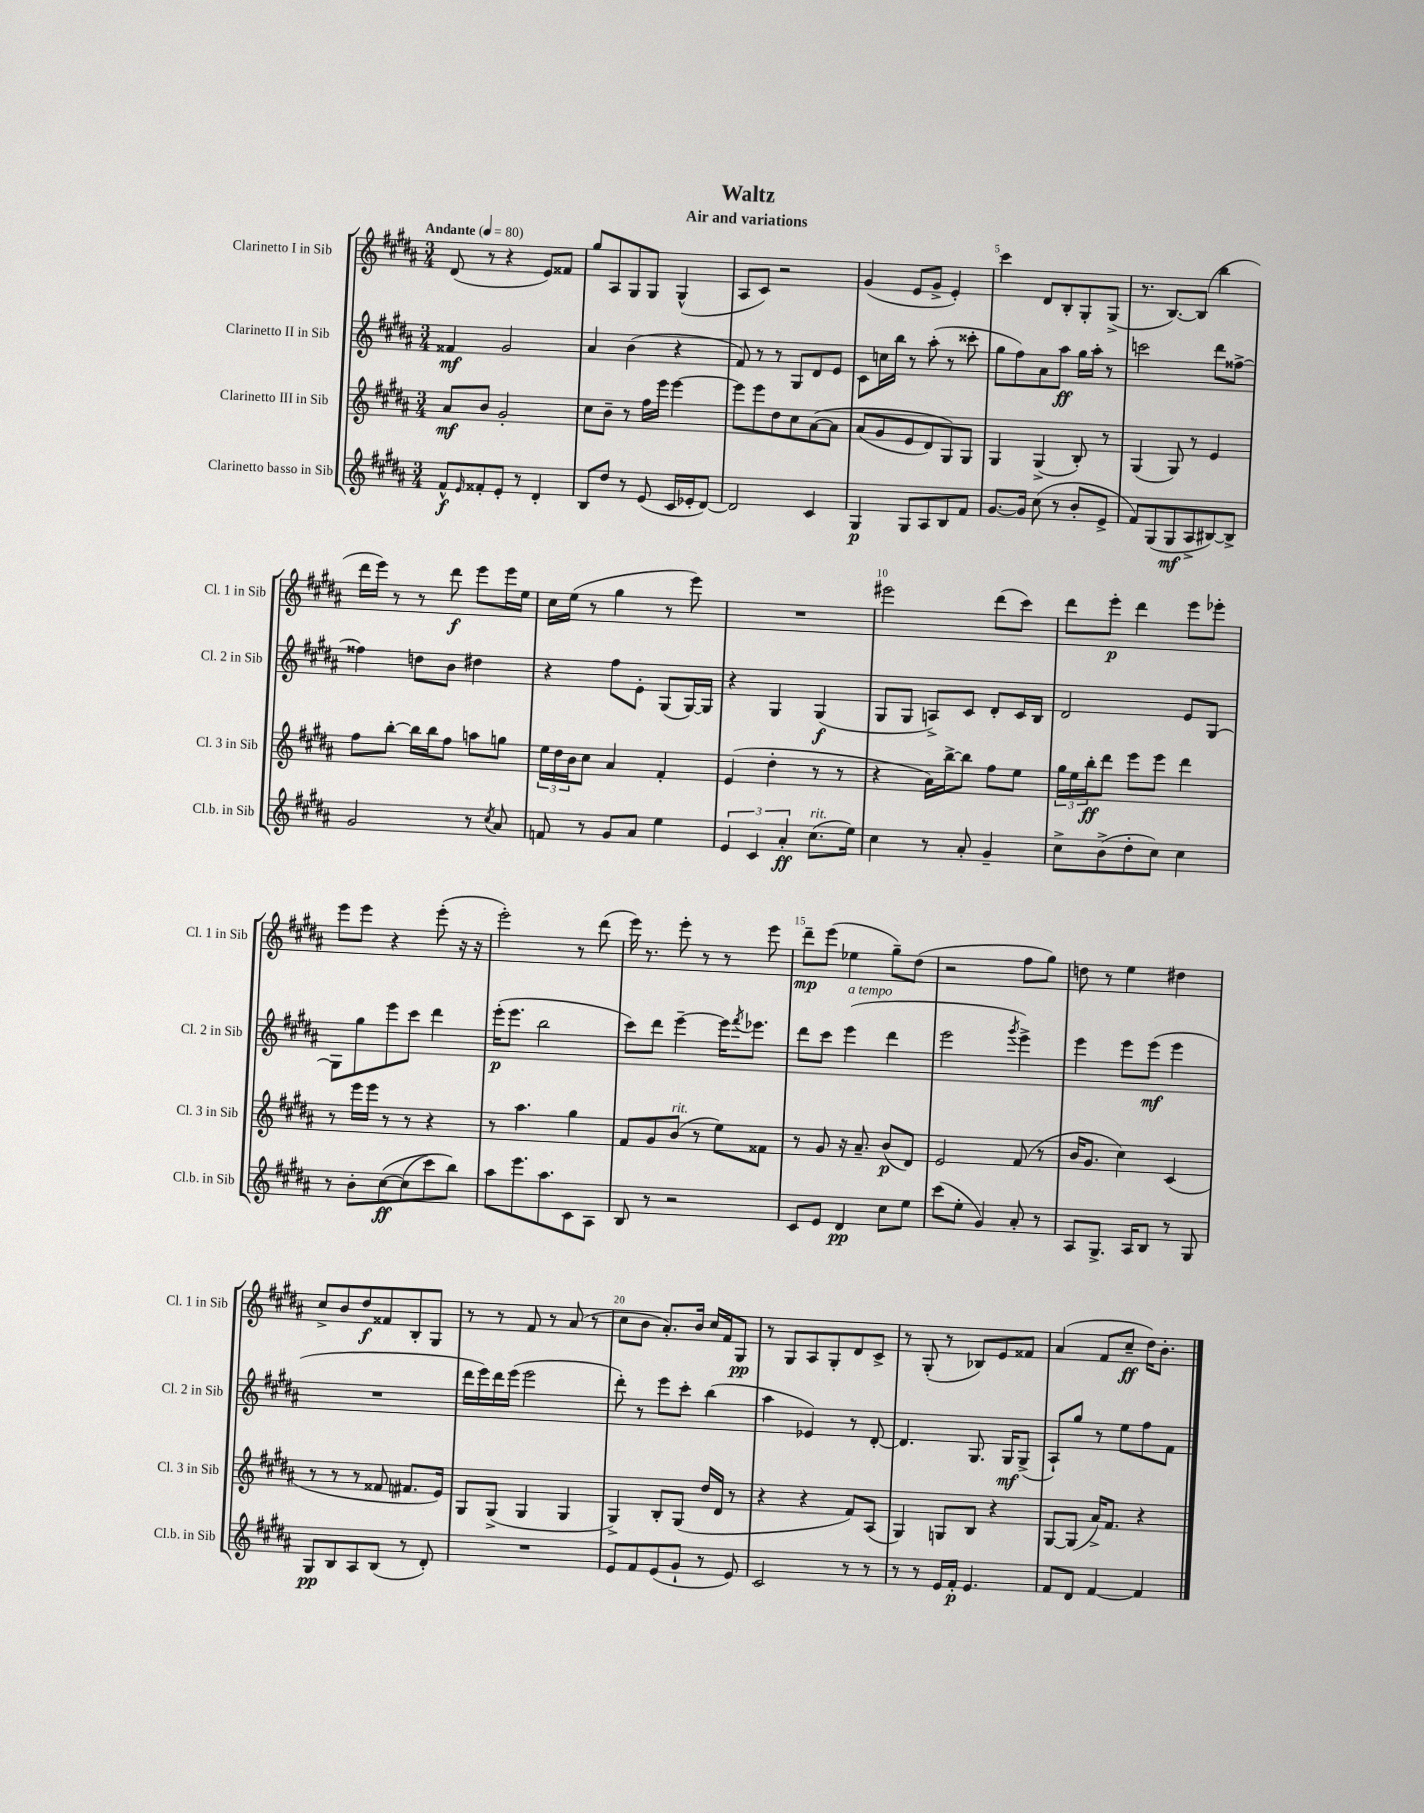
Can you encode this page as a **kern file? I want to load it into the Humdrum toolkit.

**kern	**kern	**kern	**kern
*staff4	*staff3	*staff2	*staff1
*clefG2	*clefG2	*clefG2	*clefG2
*k[f#c#g#d#a#]	*k[f#c#g#d#a#]	*k[f#c#g#d#a#]	*k[f#c#g#d#a#]
*M3/4	*M3/4	*M3/4	*M3/4
*MM80	*MM80	*MM80	*MM80
8f#^^	8a#	4f##	(8d#
16qqe	.	.	.
8f##'	8b	.	8r
8e'	2g#'	2g#	4r
8r	.	.	.
4d#'	.	.	8e)
.	.	.	8f##
=	=	=	=
8B	8cc#	4a#	8gg#
8dd#	8b~	.	8A#
8r	8r	(4b	8G#
(8e	16ff#	.	8G#
.	16eee	.	.
16c#	[4eee	4r	(4G#^^
16e-'	.	.	.
[8d#)	.	.	.
=	=	=	=
2d#]	8eee]	8f#)	8A#
.	8eee	8r	8c#)
.	8dd#	8r	2r
.	8cc#	8G#	.
4c#	&([8a#	8d#	.
.	8a#]	8e	.
=	=	=	=
4G#	(8a#	8c#	(4g#
.	8g#	16cc	.
.	.	16bb	.
8G#	8e	8r	8e
8A#	8d#)	(8aa#'	8g#^
8B	8G#&)	8r	4e')
8f#	8G#	8ccc##'	.
=	=	=	=
[8.g#	4G#	8gg#	4ccc#
.	.	8ff#)	.
16g#]	.	.	.
(8cc#	(4G#^	8a#	8d#
8r	.	8aa#	8B'
8b'	8B')	16gg#	8G#'
.	.	16aa#'	.
8e^	8r	8r	(8G#^
=	=	=	=
8f#)	(4G#	2ccc	8.r
(8G#	.	.	.
.	.	.	[8.B)
8G#	8G#)	.	.
8A#^	8r	.	(8B]
[8B#)	4e	8ddd#	4bb
8B#^]	.	[8ff##^	.
=	=	=	=
2g#	8ff#	4ff##]	16ddd#
.	.	.	16eee)
.	[8bb'	.	8r
.	16bb]	8dd	8r
.	16bb	.	.
.	8ff#	8b	8ddd#
8r	8aa	4dd#	8eee
8qcc#	.	.	.
8a#	8gg	.	16eee
.	.	.	16ee
=	=	=	=
8f	24ee	4r	16cc#
.	24dd#	.	.
.	.	.	(16ee
.	24b	.	.
8r	8cc#	.	8r
8g#	4a#	8ff#	4gg#
8a#	.	8e'	.
4ee	4f#'	(8G#	8r
.	.	[16G#)	8eee)
.	.	16G#]	.
=	=	=	=
6e	(4e	4r	2.r
6c#	.	.	.
.	4dd#'	4G#	.
6a#'	.	.	.
(8.cc#	8r	(4G#	.
.	8r	.	.
16ee)	.	.	.
=	=	=	=
4cc#	4r	8G#	2eee#
.	.	8G#	.
8r	16a#)	8A^)	.
.	[16bb^	.	.
8a#'	8bb]	8c#	.
4g#~	8ff#	8d#'	(8ddd#
.	8ee	16c#	8ccc#)
.	.	16B	.
=	=	=	=
8cc#^	24gg#	2d#	8ddd#
.	24ee	.	.
.	24bb'	.	.
(8b^	8ddd#	.	8eee'
8dd#'	8eee	.	4ddd#
8cc#)	8eee	.	.
4cc#	4ddd#	8e	8eee
.	.	[8G#	8eee-'
=	=	=	=
8r	8r	8G#]	8eee
8b'	16eee	8gg#	8eee
.	16eee	.	.
&([8cc#	8r	8eee	4r
(8cc#]	8r	8ccc#	.
8ccc#)	4r	4ddd#	(8eee'
8bb&)	.	.	16r
.	.	.	16r
=	=	=	=
8aa#	8r	(16eee'	2eee')
.	.	8.eee	.
8.eee	4.aa#	.	.
.	.	2bb	.
8.aa#	.	.	.
8c#	4gg#	.	8r
8A#	.	.	(8ddd#
=	=	=	=
8B	8f#	8ccc#)	16eee)
.	.	.	8.r
8r	8g#	8ddd#	.
2r	(8b	[4eee~	8eee'
.	8r	.	8r
.	8ee)	16eee]	8r
.	.	8qfff#	.
.	.	8.eee-	.
.	8f##	.	8eee
=	=	=	=
8c#	8r	8ddd#	8ddd#~
8e	8g#	8ccc#	(8eee
4d#	16r	(4eee	4ee-
.	8.a#~	.	.
8cc#	(8b	4ddd#	8gg#~)
8ee	8d#)	.	(8dd#
=	=	=	=
(8ccc#	2e	2eee	2r
8ee'	.	.	.
4g#)	.	.	.
.	.	8qggg#	.
8a#'	(8f#	4eee^)	8ff#
8r	8r	.	8gg#)
=	=	=	=
8A#	16b	4eee	8dd
.	8.g#	.	.
8.G#^	.	.	8r
.	4cc#)	8eee	4ee
16A#	.	.	.
8B	.	(8eee	.
8r	(4c#	4eee	4dd#
8G#	.	.	.
=	=	=	=
8G#	8r	2.r	8cc#^
8B	8r	.	8b
8A#	8r	.	8dd#
(8B	8f##	.	8f##
8r	8.f#	.	8B'
8d#')	.	.	8G#
.	16e)	.	.
=	=	=	=
2.r	8G#	16ddd#	8r
.	.	16eee)	.
.	(8G#^	16ddd#	8r
.	.	(16eee	.
.	4G#	2eee	8f#
.	.	.	8r
.	4G#	.	(8a#
.	.	.	8r
=	=	=	=
8e	4G#^)	8ddd#')	8cc#
8f#	.	8r	8b
(8e	8B'	8eee	8.a#')
8g#`	(8G#	8ccc#'	.
.	.	.	16b
8r	16dd#	(4bb	16cc#
.	16d#	.	16f#
8e)	8r	.	8G#
=	=	=	=
2c#	4r	4aa#	8r
.	.	.	8G#
.	4r	4e-)	8A#
.	.	.	8G#'
8r	8f#)	8r	8d#
8r	(8A#	[8d#'	8c#^
=	=	=	=
8r	4G#)	4.d#]	8r
8r	.	.	(8G#'
16e	8G	.	8r
16f#'	.	.	.
4.e	8B	8.G#	8B-)
.	4r	.	8e
.	.	16G#	.
.	.	(8G#^	8f##
=	=	=	=
8f#	[8G#	8A#`)	(4a#
8d#	(8G#]	8gg#	.
[4f#	16a#^)	8r	8f#
.	8.f#	.	.
.	.	8ee	8cc#~
4f#]	4r	8ff#	16dd#)
.	.	.	8.b'
.	.	8f#	.
==	==	==	==
*-	*-	*-	*-
